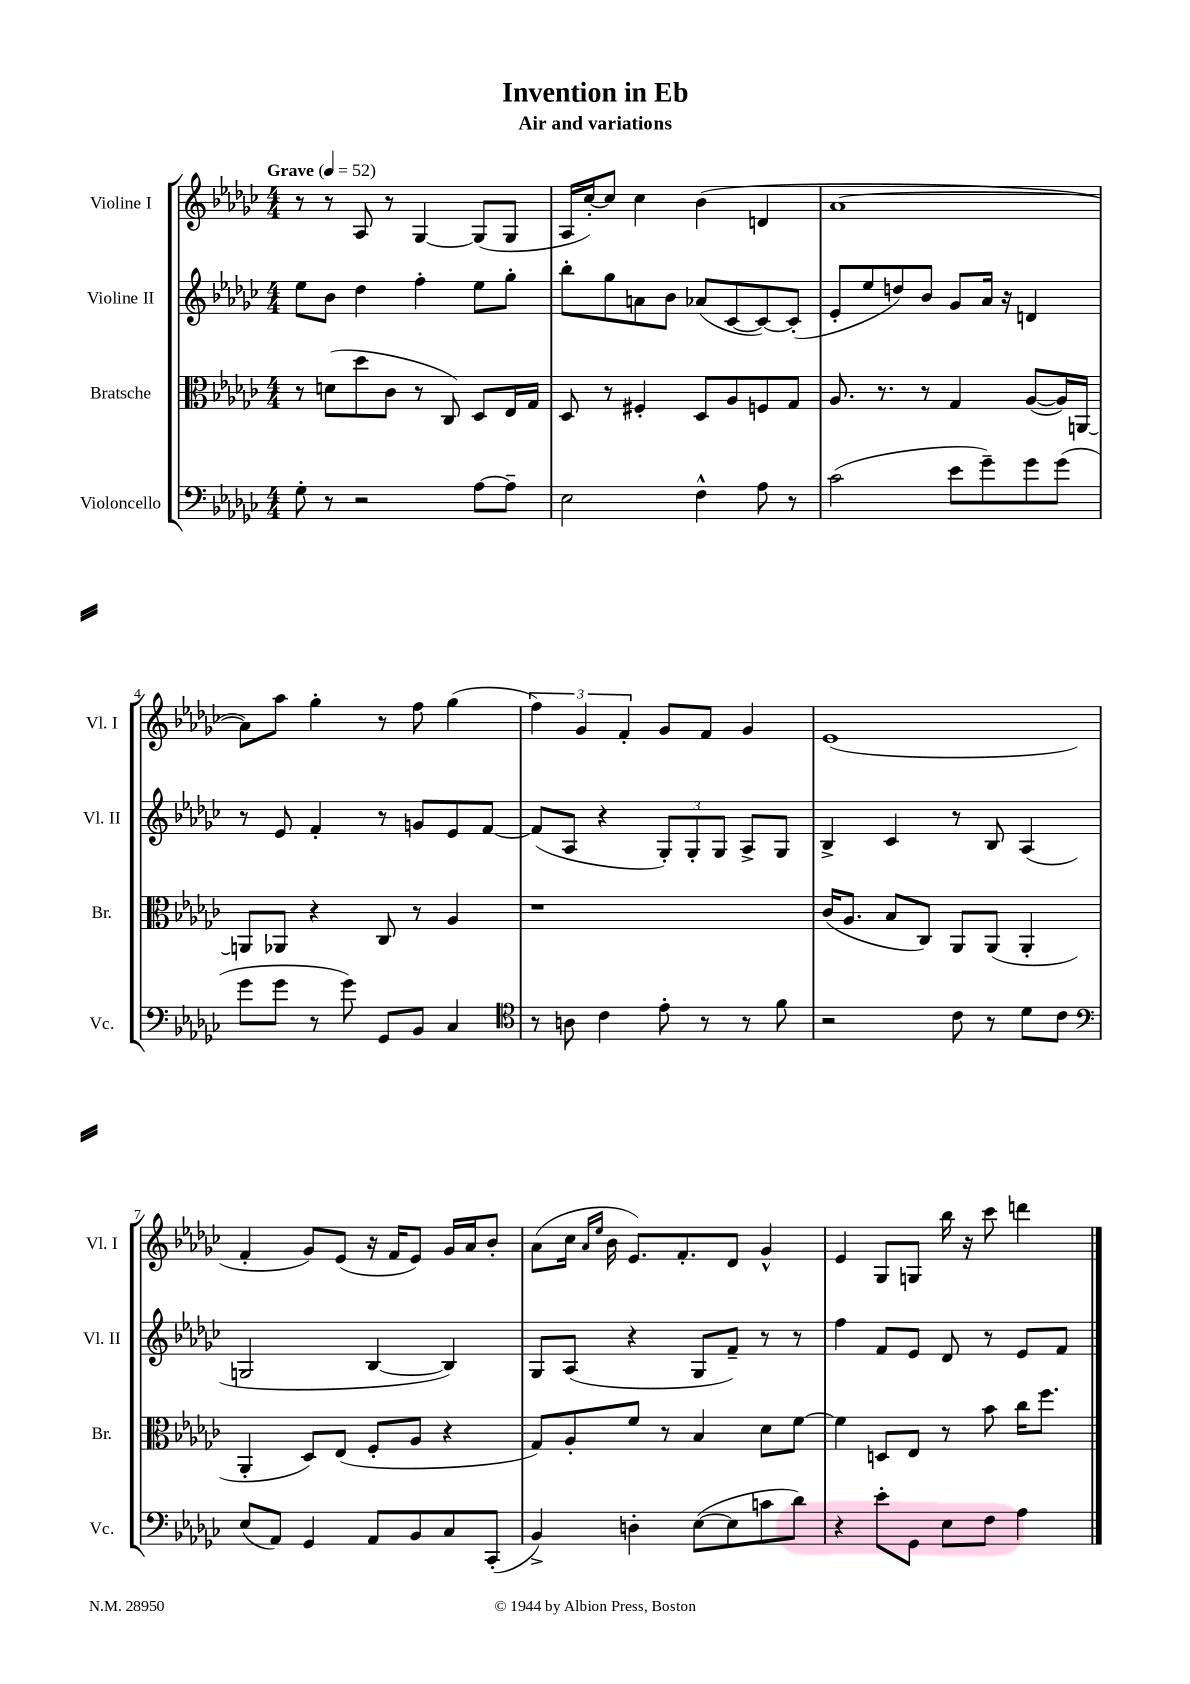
\header { title = "Invention in Eb" subtitle = "Air and variations" }
<<
\new StaffGroup <<
\new Staff = "s0" \with { instrumentName = "Violine I" shortInstrumentName = "Vl. I" } {
    \clef treble \key ges \major \numericTimeSignature \time 4/4 \tempo "Grave" 4 = 52
    r8 r8 aes8 r8 ges4~ ges8( ges8 |
    aes16 ces''16~-.) ces''8 ces''4 bes'4( d'4 |
    aes'1~ |
    aes'8) aes''8 ges''4-. r8 f''8 ges''4( |
    \tuplet 3/2 { f''4) ges'4 f'4-. } ges'8 f'8 ges'4 |
    ees'1( |
    f'4-. ges'8) ees'8( r16 f'16 ees'8) ges'16 aes'16 bes'8-. |
    aes'8( ces''16 \grace { aes'16 ees''16 } bes'16 ees'8.) f'8.-. des'8 ges'4-^ |
    ees'4 ges8 g8 bes''16 r16 ces'''8 d'''4 \bar "|." |
}
\new Staff = "s1" \with { instrumentName = "Violine II" shortInstrumentName = "Vl. II" } {
    \clef treble \key ges \major \numericTimeSignature \time 4/4
    ees''8 bes'8 des''4 f''4-. ees''8 ges''8-. |
    bes''8-. ges''8 a'8 bes'8 aes'8( ces'8~ ces'8~) ces'8-.( |
    ees'8-. ees''8 d''8) bes'8 ges'8 aes'16 r16 d'4 |
    r8 ees'8 f'4-. r8 g'8 ees'8 f'8~ |
    f'8( aes8 r4 \tuplet 3/2 { ges8-.) ges8-. ges8 } aes8-> ges8 |
    bes4-> ces'4 r8 bes8 aes4( |
    g2 bes4~ bes4) |
    ges8 aes8( r4 ges8 f'8--) r8 r8 |
    f''4 f'8 ees'8 des'8 r8 ees'8 f'8 \bar "|." |
}
\new Staff = "s2" \with { instrumentName = "Bratsche" shortInstrumentName = "Br." } {
    \clef alto \key ges \major \numericTimeSignature \time 4/4
    r8 d'8( des''8 ces'8 r8 ces8) des8 ees16 ges16 |
    des8 r8 fis4-. des8 aes8 f8 ges8 |
    aes8. r8. r8 ges4 aes8~( aes16) a,16~ |
    a,8 aes,8 r4 ces8 r8 aes4 |
    r1 |
    ces'16( aes8. bes8 ces8) aes,8 aes,8( aes,4-. |
    aes,4-. des8) ees8( f8-. aes8 r4 |
    ges8) aes8-. f'8 r8 bes4 des'8 f'8~ |
    f'4 d8 ees8 r8 bes'8 ces''16 f''8. \bar "|." |
}
\new Staff = "s3" \with { instrumentName = "Violoncello" shortInstrumentName = "Vc." } {
    \clef bass \key ges \major \numericTimeSignature \time 4/4
    ges8-. r8 r2 aes8~ aes8-- |
    ees2 f4-^ aes8 r8 |
    ces'2( ees'8 ges'8--) ges'8 ges'8( |
    ges'8 ges'8 r8 ges'8) ges,8 bes,8 ces4 |
    \clef tenor r8 a8 ces'4 ees'8-. r8 r8 f'8 |
    r2 ces'8 r8 des'8 ces'8 |
    \clef bass ees8( aes,8) ges,4 aes,8 bes,8 ces8 ces,8-.( |
    bes,4->) d4-. ees8~( ees8 c'8 des'8) |
    r4 ees'8-. ges,8 ees8 f8 aes4 \bar "|." |
}
>>
>>
